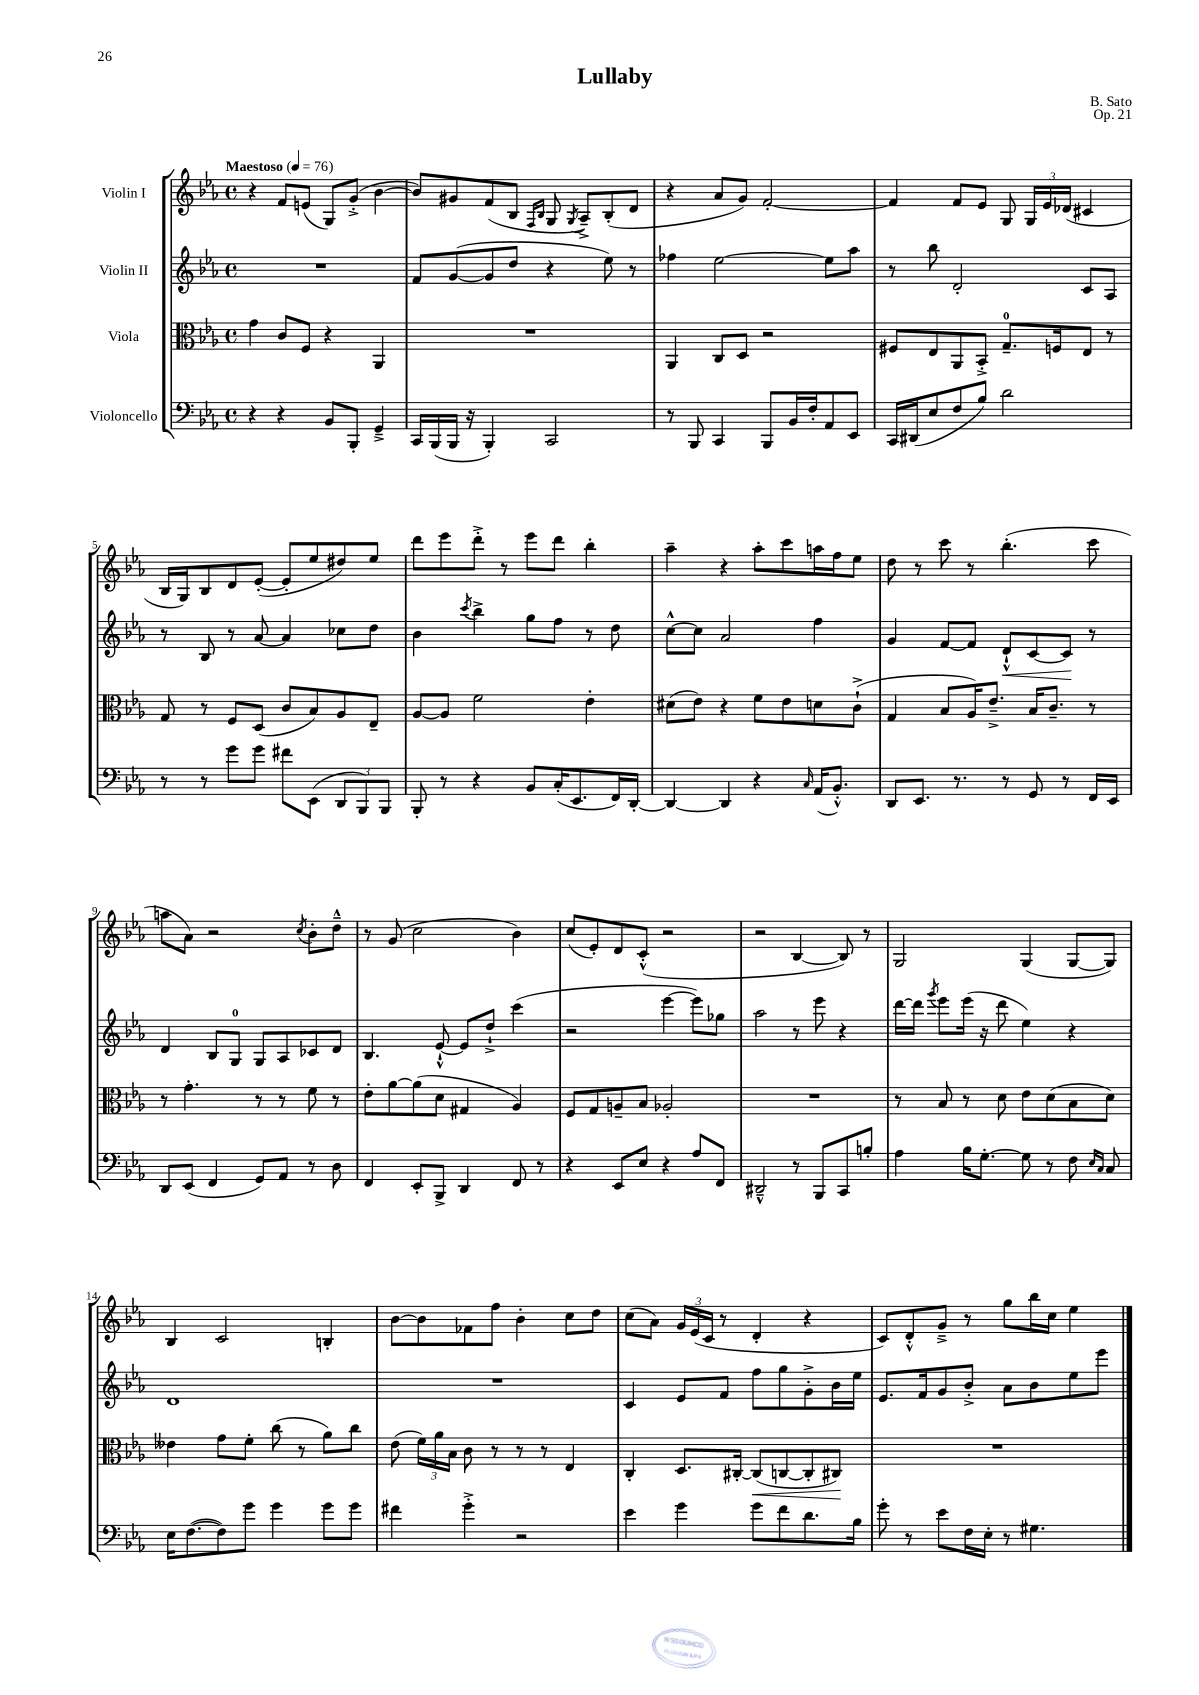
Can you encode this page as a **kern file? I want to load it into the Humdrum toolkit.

**kern	**kern	**kern	**kern
*staff4	*staff3	*staff2	*staff1
*clefF4	*clefC3	*clefG2	*clefG2
*k[b-e-a-]	*k[b-e-a-]	*k[b-e-a-]	*k[b-e-a-]
*M4/4	*M4/4	*M4/4	*M4/4
*met(c)	*met(c)	*met(c)	*met(c)
*MM76	*MM76	*MM76	*MM76
4r	4g	1r	4r
4r	8c	.	8f
.	8F	.	(8e
8BB-	4r	.	8G)
8BBB-'	.	.	(8g'^
4GG~^	4AA-	.	[4b-
=	=	=	=
16CC	1r	8f	8b-])
(16BBB-	.	.	.
16BBB-	.	([8g	8g#
16r	.	.	.
4BBB-')	.	8g]	(8f
.	.	8dd	8B-
.	.	.	16qqF
.	.	.	16qqB-
2CC	.	4r	8G
.	.	.	8qG
.	.	.	8A-~^)
.	.	8ee-)	(8B-'
.	.	8r	8d
=	=	=	=
8r	4AA-	4ff-	4r
8BBB-	.	.	.
4CC	8C	[2ee-	8a-
.	8D	.	8g)
8BBB-	2r	.	[2f'
16BB-	.	.	.
16F'	.	.	.
8AA-	.	8ee-]	.
8EE-	.	8aa-	.
=	=	=	=
16CC	8F#	8r	4f]
(16DD#	.	.	.
8E-	8E-	8bb-	.
8F	8AA-	2d'	8f
8B-)	8BB-'^	.	8e-
2d	8.G~	.	8G
.	.	.	24G
.	.	.	24e-
.	16F	.	.
.	.	.	(24d-
.	8E-	8c	4c#
.	8r	8A-	.
=	=	=	=
8r	8G	8r	16B-
.	.	.	16G)
8r	8r	8B-	8B-
8g	8F	8r	8d
8g	(8D	[8a-	([8e-'
8f#	8c	4a-]	8e-']
(8EE-	8B-)	.	8ee-
12DD	8A-	8cc-	8dd#)
12BBB-)	.	.	.
.	8E-~	8dd	8ee-
12BBB-	.	.	.
=	=	=	=
8BBB-'	[8A-	4b-	8ddd
8r	8A-]	.	8eee-
.	.	8qccc	.
4r	2f	4bb-^	8ddd'^
.	.	.	8r
8BB-	.	8gg	8eee-
(16C'	.	8ff	8ddd
8.EE-	.	.	.
.	4e-'	8r	4bb-'
16FF)	.	8dd	.
[16DD'	.	.	.
=	=	=	=
4DD_	(8d#	[8cc^^	4aa-~
.	8e-)	8cc]	.
4DD]	4r	2a-	4r
4r	8f	.	8aa-'
.	8e-	.	8ccc
16qqC	.	.	.
(16AA-	8d	4ff	16aa
8.BB-'^^)	.	.	16ff
.	(8c`^	.	8ee-
=	=	=	=
8DD	4G	4g	8dd
8.EE-	.	.	8r
.	8B-	[8f	8ccc
8.r	.	.	.
.	16A-)	8f]	8r
.	8.e-~^	.	.
8r	.	8d`^^	(4.bb-'
8GG	16B-	[8c	.
.	8.c~	.	.
8r	.	8c]	.
16FF	8r	8r	8ccc
16EE-	.	.	.
=	=	=	=
8DD	8r	4d	8aa
(8EE-	4.g'	.	8a-)
4FF	.	8B-	2r
.	.	8G	.
8GG)	8r	8G	.
8AA-	8r	8A-	.
.	.	.	8qcc
8r	8f	8c-	8b-'
8D	8r	8d	8dd~^^
=	=	=	=
4FF	8e-'	4.B-	8r
.	[8a-	.	(8g
8EE-'	(8a-]	.	2cc
8BBB-^	8d	[8e-`^^	.
4DD	4G#	8e-]	.
.	.	8dd`^	.
8FF	4A-)	(4ccc	4b-)
8r	.	.	.
=	=	=	=
4r	8F	2r	(8cc
.	8G	.	8e-')
8EE-	8A~	.	8d
8E-	8B-	.	(8c'^^
4r	2A-'	[4eee-	2r
8A-	.	8eee-])	.
8FF	.	8gg-	.
=	=	=	=
2DD#~^^	1r	2aa-	2r
8r	.	8r	[4B-
8BBB-	.	8eee-	.
8CC	.	4r	8B-])
8B'	.	.	8r
=	=	=	=
4A-	8r	[16ddd	2G
.	.	16ddd]	.
.	.	8qggg	.
.	8B-	8eee-	.
16B-	8r	(16eee-	.
[8.G'	.	16r	.
.	8d	8ddd	.
8G]	8e-	4ee-)	(4G
8r	(8d	.	.
8F	8B-	4r	[8G
16qqE-	.	.	.
16qqC	.	.	.
8C	8d)	.	8G])
=	=	=	=
16E-	4e--	1d	4B-
([8.F	.	.	.
8F])	8g	.	2c
8g	8f'	.	.
4g	(8cc	.	.
.	8r	.	.
8g	8a-)	.	4B'
8g	8cc	.	.
=	=	=	=
4f#	(8e-	1r	[8b-
.	24f)	.	8b-]
.	24a-	.	.
.	24B-	.	.
4g'^	8c	.	8f-
.	8r	.	8ff
2r	8r	.	4b-'
.	8r	.	.
.	4E-	.	8cc
.	.	.	8dd
=	=	=	=
4e-	4C'	4c	(8cc
.	.	.	8a-)
4g	8.D	8e-	24g
.	.	.	(24e-
.	.	.	24c
.	.	8f	8r
.	[16C#'	.	.
8g	(8C#]	8ff	4d'
8f	[8C	8gg	.
8.d	8C']	8g'^	4r
.	8C#)	16b-	.
16B-	.	16ee-	.
=	=	=	=
8g'	1r	8.e-	8c)
8r	.	.	8d'^^
.	.	16f	.
8e-	.	8g	8g~^
16F	.	8b-'^	8r
16E-'	.	.	.
8r	.	8a-	8gg
4.G#	.	8b-	16bb-
.	.	.	16cc
.	.	8ee-	4ee-
.	.	8eee-	.
==	==	==	==
*-	*-	*-	*-
